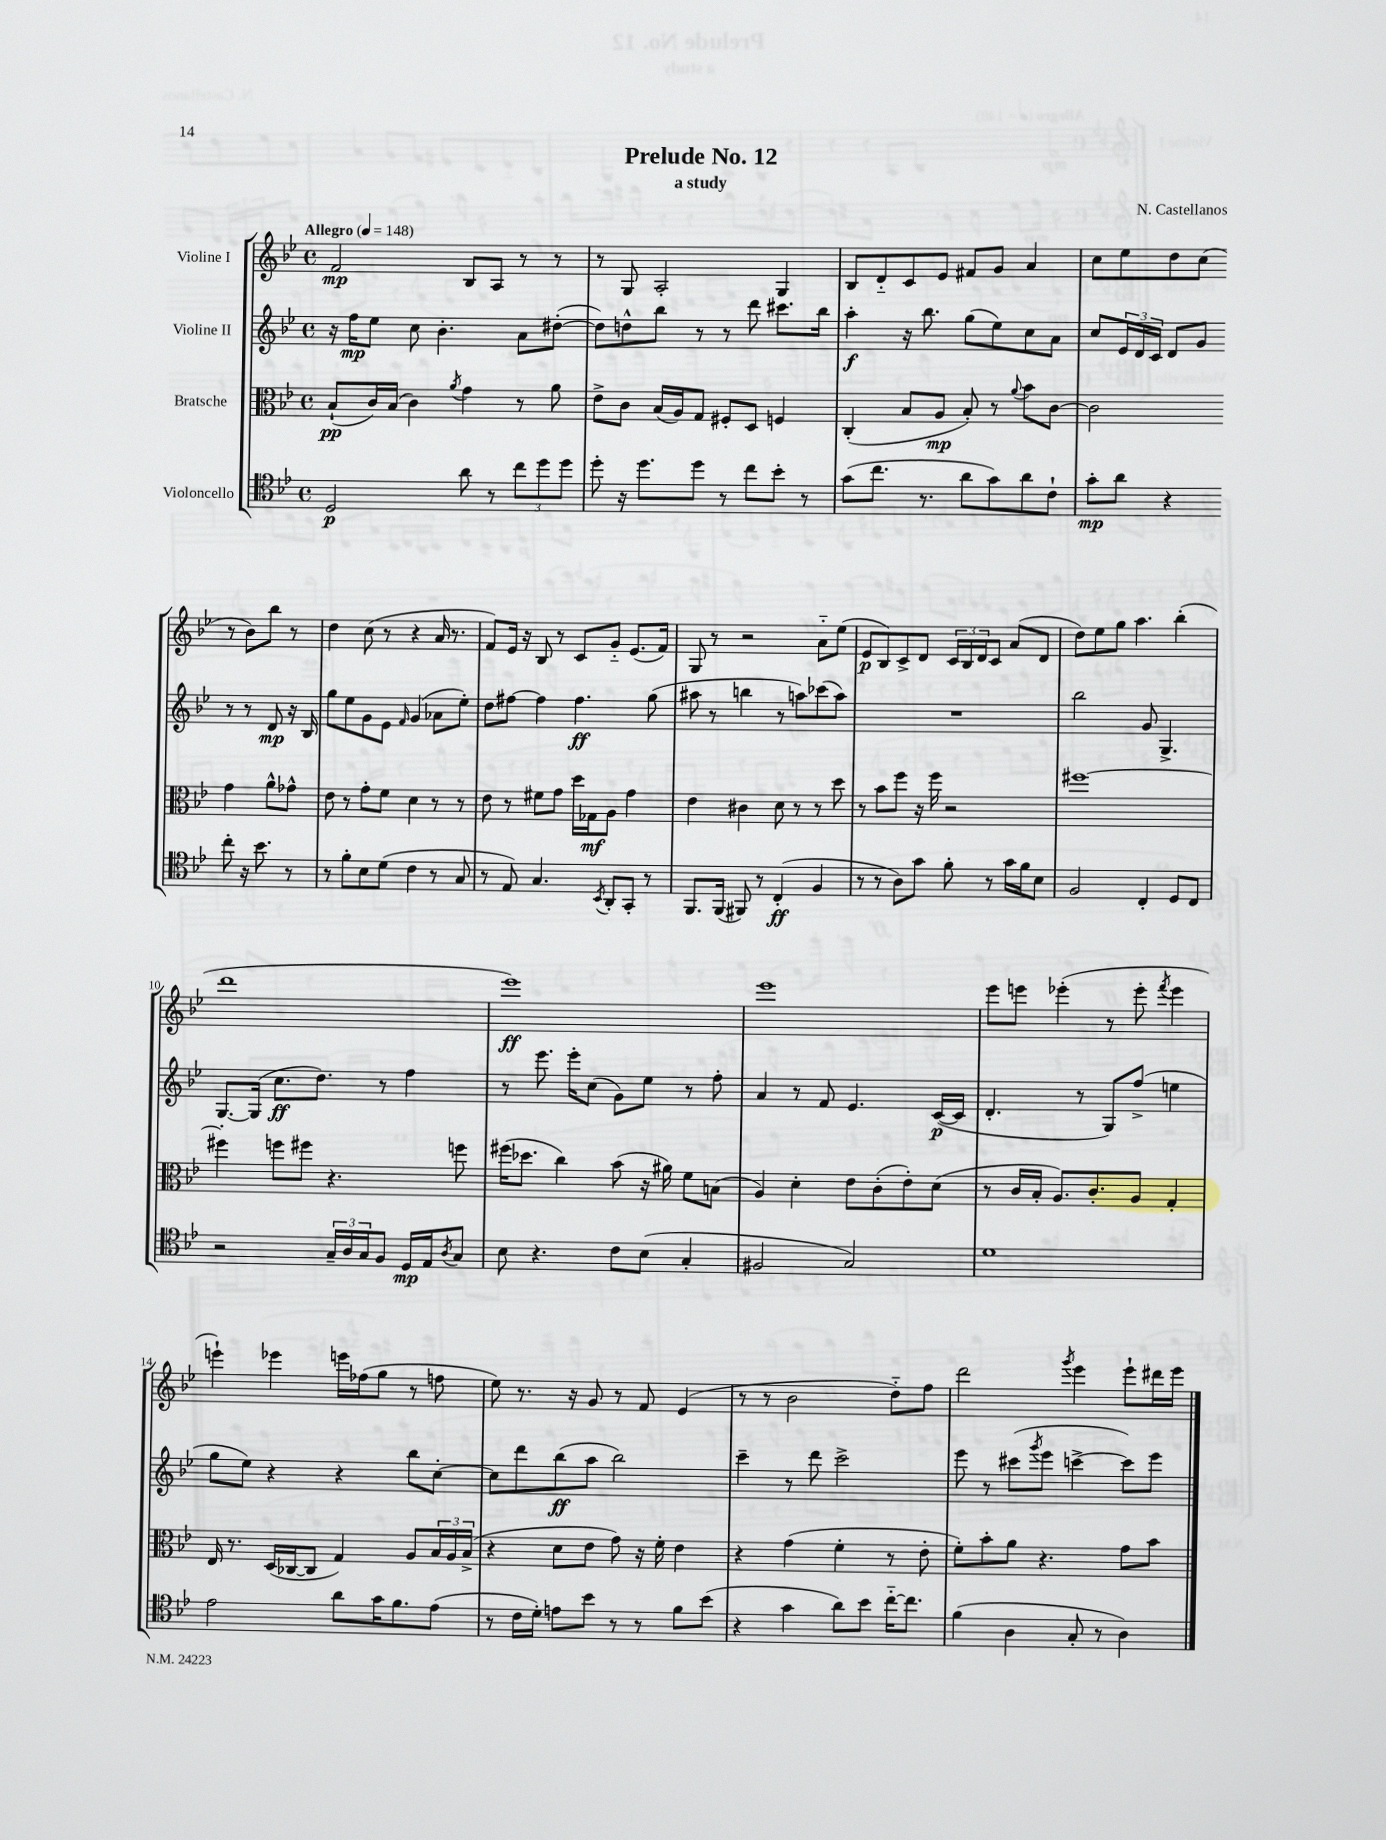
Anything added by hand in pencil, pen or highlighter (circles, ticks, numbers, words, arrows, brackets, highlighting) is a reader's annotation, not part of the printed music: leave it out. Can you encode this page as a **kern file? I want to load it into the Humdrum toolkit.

**kern	**kern	**kern	**kern
*staff4	*staff3	*staff2	*staff1
*clefC4	*clefC3	*clefG2	*clefG2
*k[b-e-]	*k[b-e-]	*k[b-e-]	*k[b-e-]
*M4/4	*M4/4	*M4/4	*M4/4
*met(c)	*met(c)	*met(c)	*met(c)
*MM148	*MM148	*MM148	*MM148
2D/	(8B-`/L	16r	2f/
.	.	16ff\LK	.
.	16c/L)	8ee-\J	.
.	(16B-/JJ	.	.
.	4c\)	8cc\	.
.	.	4.b-'\	.
.	8qa/	.	.
8a\	4g\	.	8B-/L
8r	.	.	8A/J
12cc\L	8r	8a\L	8r
12dd\	.	.	.
.	8a\	([8dd#'\J	8r
12dd\J	.	.	.
=	=	=	=
8dd'\	8e-^\L	8dd#\]L)	8r
16r	8c\J	8dd^^\	8G/
8.dd\L	.	.	.
.	(16B-/LL	8bb-\J	2A'/
.	16A/J)	.	.
8dd\J	8G/J	8r	.
8r	8F#'/L	8r	.
8cc\L	8D/J	8ddd\	.
8b-'\J	4F/	8.ccc#\L	4G/
8r	.	.	.
.	.	16bb-\Jk	.
=	=	=	=
(8g\L	(4C'/	4aa'\	8B-/L
8.cc\J	.	.	8d'~/
.	8B-/L	16r	8c/
8.r	.	8.bb-\	.
.	8A/J	.	8e-/J
8a\L	8B-'/)	(8gg\L	8f#/L
8g\)	8r	8ee-\)	8g/J
.	8qqa/	.	.
8a\	8b-\L	8cc\	4a/
8c`\J	[8c\J	8a\J	.
=	=	=	=
8g'\L	2c\]	8cc/L	8cc\L
8a\J	.	24e-/L	8ee-\
.	.	24d/	.
.	.	24c/JJ	.
4r	.	8d/L	8dd\
.	.	8g/J	(8cc\J
8cc'\	4g\	8r	8r
16r	.	8r	8b-\L)
8.b-\	.	.	.
.	8a^^\L	8d/	8bb-\J
8r	8g-^^\J	16r	8r
.	.	16B-/	.
=	=	=	=
8r	8e-\	8gg\L	4dd\
8f'\L	8r	8ee-\	.
8B-\	8g'\L	8g\	(8cc\
(8d\J	8f\J	8e-\J	8r
.	.	16qqf/	.
4c\	4d\	(4g/	4r
8r	8r	8a-\L	16a/
.	.	.	8.r
8G/	8r	8ee-'\J)	.
=	=	=	=
8r	8e-\	8dd\L	8f/L)
8E-/)	8r	[8ff#\J	16e-/Jk
.	.	.	16r
4.G/	8f#\L	4ff#\]	8B-/
.	8g\J	.	8r
.	16dd\LL	4.ff#\	8c/L
.	16G-\J	.	.
8qBB-/	.	.	.
8AA'/L	8A\J	.	8g'~/J
8GG'/J	4g\	.	(8.e-/L
8r	.	(8gg\	.
.	.	.	16f/Jk)
=	=	=	=
8.FF/L	4e-\	8aa#\	8G/
.	.	8r	8r
(16FF/Jk	.	.	.
8FF#/)	4c#\	4bb\	2r
8r	.	.	.
(4C'/	8d\	8r	.
.	8r	8aa\L)	.
4F/	8r	(8ccc-\	8a'~\L
.	8dd\	8aa\J)	(8ee-\J
=	=	=	=
8r	8r	1r	8e-/L
8r	8b-\L	.	8B-/)
8A\L)	8ff\J	.	8c^/
8g\J	16r	.	8d/J
.	16ff\	.	.
8f'\	2r	.	24c/LL
.	.	.	24B-/
.	.	.	24d/J
8r	.	.	8c/J
16g\LL	.	.	(8a/L
16f\J	.	.	.
8B-\J	.	.	8d/J
=	=	=	=
2F/	[1ff#	2bb-\	8dd\L)
.	.	.	8ee-\
.	.	.	8gg\J
.	.	.	4.aa\
4C'/	.	8g/	.
.	.	4.G^/	.
8D/L	.	.	(4bb-'\
8C/J	.	.	.
=	=	=	=
2r	4ff#'\]	[8.G/L	1ddd
.	.	(16G/]Jk	.
.	8ff\L	8.cc\L	.
.	8ff#\J	.	.
.	.	8.dd\J)	.
24G~/LL	4.r	.	.
24A/	.	.	.
24G/J	.	.	.
8F/J	.	8r	.
16D/LL	.	4ff\	.
16E-/J	.	.	.
8qA/	.	.	.
8G/J	8ff\	.	.
=	=	=	=
8B-\	(16ff#\LK	8r	1eee-)
.	8.dd-\J	.	.
4.r	.	8.eee-\	.
.	4cc\)	.	.
.	.	16eee-'\LK	.
.	.	(8cc\J	.
8c\L	(8b-\	8g\L)	.
(8B-\J	16r	8ee-\J	.
.	16a#\)	.	.
4G'/	8f\L	8r	.
.	(8B\J	8ff'\	.
=	=	=	=
2F#/	4A/)	4a/	1eee-
.	4d'\	8r	.
.	.	8f/	.
2G/)	8e-\L	4.e-/	.
.	(8c'\	.	.
.	8e-'\)	.	.
.	(8d\J	([16c/LL	.
.	.	16c/]JJ	.
=	=	=	=
1d	8r	4.d'/	8eee-\L
.	16c/LL	.	8eee\J
.	16B-'/JJ	.	.
.	8.A/L)	.	(4eee-'\
.	.	8r	.
.	8.c'/	.	.
.	.	8G/L)	8r
.	8A/J	(8ff^/J	8eee-'\
.	.	.	8qfff/
.	4G'/	4ee\	4eee-\
=	=	=	=
2e-\	16E-/	8gg\L	4eee`\)
.	8.r	.	.
.	.	8ee-\J)	.
.	(16D/LL	4r	4eee-\
.	[16C-/J	.	.
.	8C-/]J	.	.
8a\L	4G/)	4r	16eee\LL
.	.	.	(16ff-\J
16g\K	.	.	8gg\J
8.f\	.	.	.
.	8A/L	8bb-\L	8r
(8e-\J	24B-/L	[8cc'\J	8ff\
.	24A/	.	.
.	(24B-^/JJ	.	.
=	=	=	=
8r	4r	8cc\]L	8ee-\)
16c\LL	.	8ddd\	8.r
16d'\JJ)	.	.	.
8e\L	8d\L	(8bb-\	.
.	.	.	16r
8b-\J	8e-\J	8aa\J	8g/
8r	8g\)	2bb-\)	8r
8r	16r	.	8f/
.	16f'\	.	.
8f\L	4e-\	.	(4e-/
(8b-\J	.	.	.
=	=	=	=
4r	4r	4ccc~\	8r
.	.	.	8r
4g\	(4g\	8r	2b-\
.	.	8ddd\	.
8a\L)	4f'\	2ccc^\	.
8b-\J	.	.	.
[16cc'~\LK	8r	.	8dd'~\L)
8.cc\]J	.	.	.
.	8e-'\	.	8ff\J
=	=	=	=
(4f\	8f'\L)	8eee-\	2ddd\
.	8b-'\	8r	.
4A\	8a\J	(8ccc#\L	.
.	.	8qggg/	.
.	4.r	8eee-\J	.
.	.	.	8qggg/
8G'/	.	[4ccc^\	4eee-\
8r	.	.	.
4A\)	8g\L	8ccc\]L)	8eee-`\L
.	8b-\J	8eee-\J	16ddd#\L
.	.	.	16eee-\JJ
==	==	==	==
*-	*-	*-	*-
